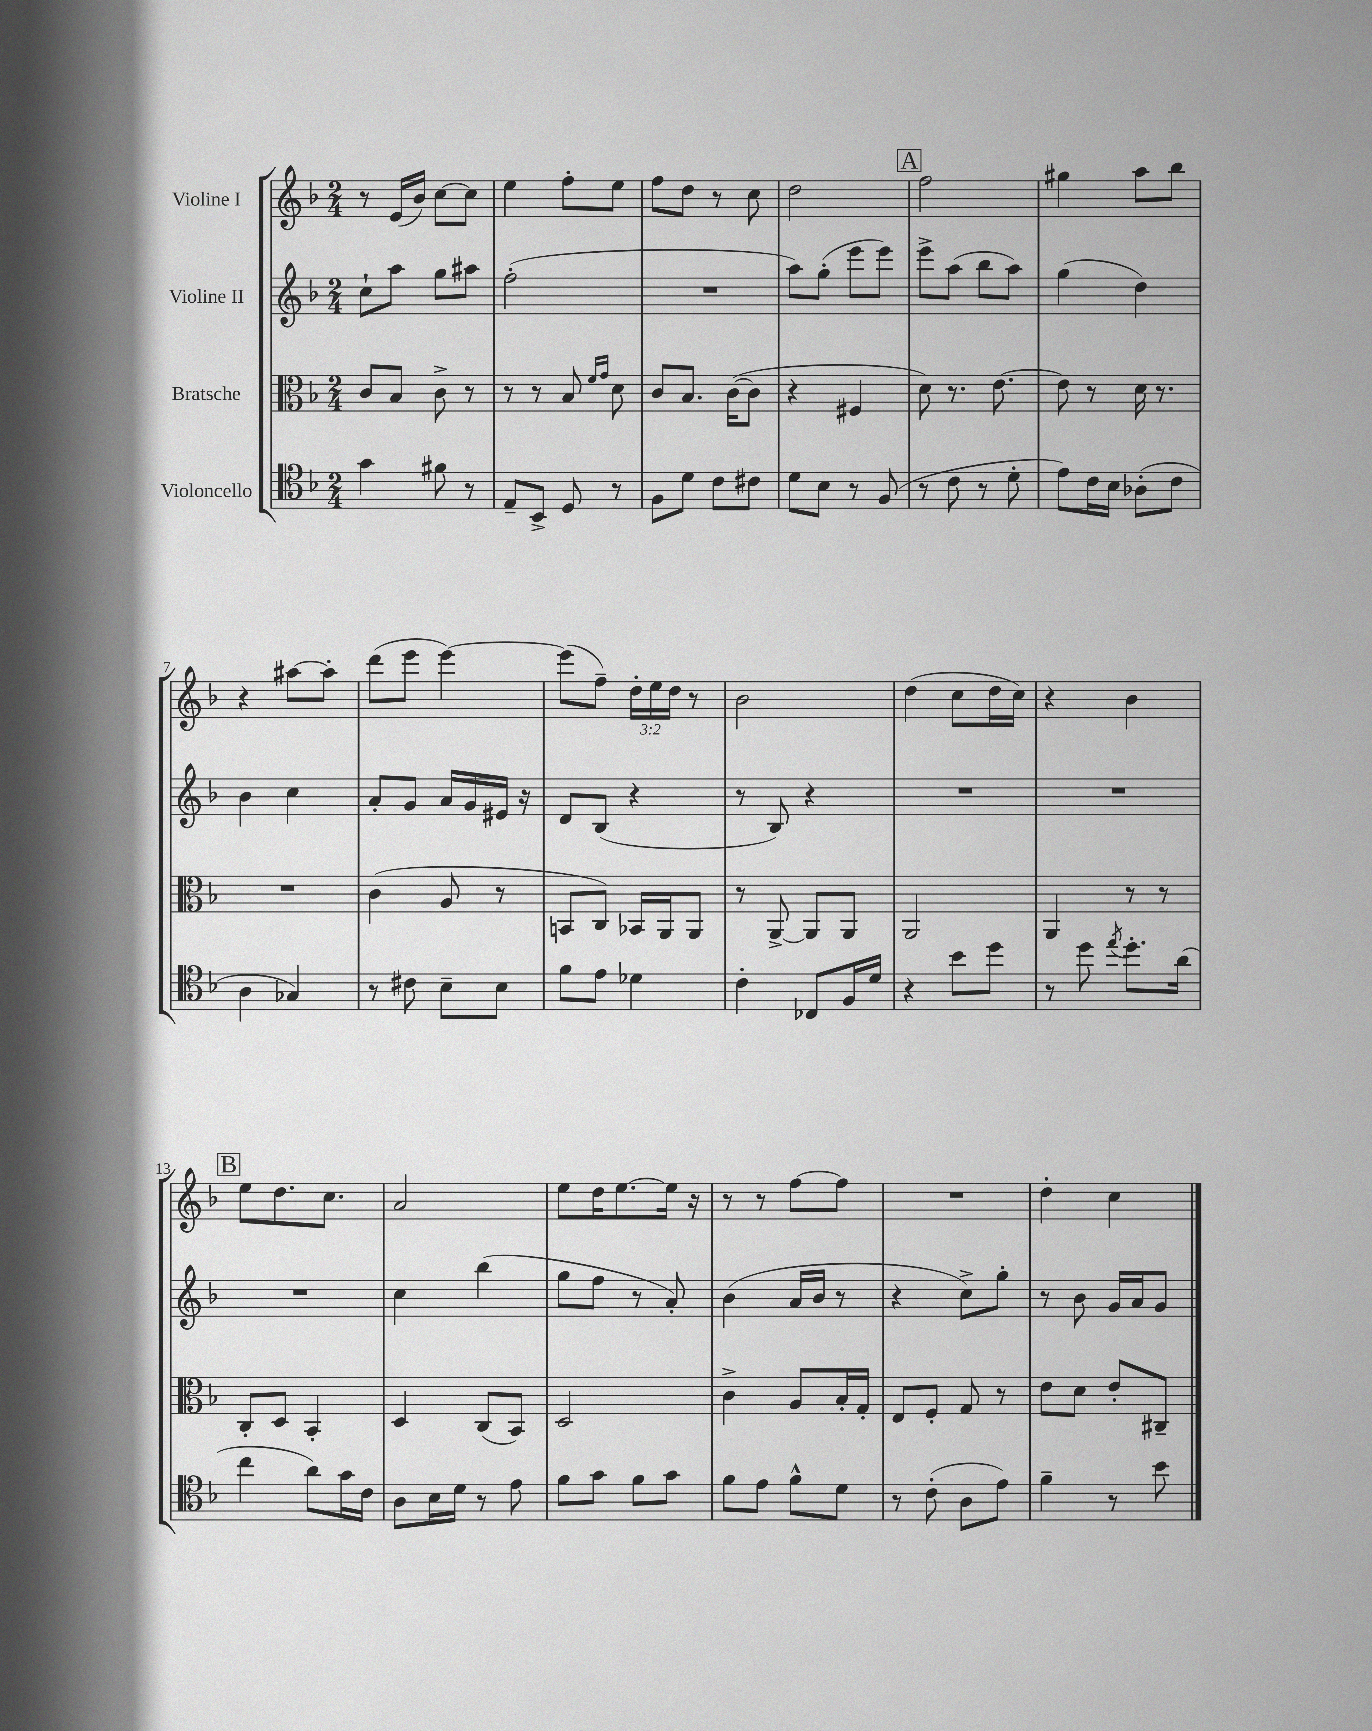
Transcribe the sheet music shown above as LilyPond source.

<<
\new StaffGroup <<
\new Staff = "s0" \with { instrumentName = "Violine I" } {
    \clef treble \key f \major \numericTimeSignature \time 2/4 \override Staff.TupletNumber.text = #tuplet-number::calc-fraction-text
    r8 e'16( bes'16) c''8~ c''8 |
    e''4 f''8-. e''8 |
    f''8 d''8 r8 c''8 |
    d''2 |
    \mark \markup { \box "A" } f''2 |
    gis''4 a''8 bes''8 |
    r4 ais''8~ ais''8-. |
    d'''8( e'''8 e'''4~) |
    e'''8( f''8--) \tuplet 3/2 { d''16-. e''16 d''16 } r8 |
    bes'2 |
    d''4( c''8 d''16 c''16) |
    r4 bes'4 |
    \mark \markup { \box "B" } e''8 d''8. c''8. |
    a'2 |
    e''8 d''16 e''8.~ e''16 r16 |
    r8 r8 f''8~ f''8 |
    R2 |
    d''4-. c''4 \bar "|." |
}
\new Staff = "s1" \with { instrumentName = "Violine II" } {
    \clef treble \key f \major \numericTimeSignature \time 2/4
    c''8-! a''8 g''8 ais''8 |
    f''2-.( |
    R2 |
    a''8) g''8-.( e'''8 e'''8) |
    \mark \markup { \box "A" } e'''8-> a''8( bes''8 a''8) |
    g''4( d''4) |
    bes'4 c''4 |
    a'8-. g'8 a'16 g'16 eis'16 r16 |
    d'8 bes8( r4 |
    r8 bes8) r4 |
    R2 |
    R2 |
    \mark \markup { \box "B" } R2 |
    c''4 bes''4( |
    g''8 f''8 r8 a'8-.) |
    bes'4( a'16 bes'16 r8 |
    r4 c''8->) g''8-. |
    r8 bes'8 g'16 a'16 g'8 \bar "|." |
}
\new Staff = "s2" \with { instrumentName = "Bratsche" } {
    \clef alto \key f \major \numericTimeSignature \time 2/4
    c'8 bes8 c'8-> r8 |
    r8 r8 bes8 \grace { f'16 g'16 } d'8 |
    c'8 bes8. c'16~( c'8 |
    r4 fis4 |
    \mark \markup { \box "A" } d'8) r8. e'8.~ |
    e'8 r8 d'16 r8. |
    R2 |
    c'4( a8 r8 |
    b,8 c8) bes,16 a,16 a,8 |
    r8 a,8~-> a,8 a,8 |
    a,2 |
    a,4 r8 r8 |
    \mark \markup { \box "B" } c8-. d8 bes,4-. |
    d4 c8( bes,8) |
    d2 |
    c'4-> a8 bes16-. g16-. |
    e8 f8-. g8 r8 |
    e'8 d'8 e'8-. cis8-- \bar "|." |
}
\new Staff = "s3" \with { instrumentName = "Violoncello" } {
    \clef tenor \key f \major \numericTimeSignature \time 2/4
    g'4 fis'8 r8 |
    e8-- bes,8-> d8 r8 |
    f8 d'8 c'8 cis'8 |
    d'8 bes8 r8 f8( |
    \mark \markup { \box "A" } r8 c'8 r8 d'8-. |
    e'8) c'16 bes16 aes8-.( c'8 |
    a4 ges4) |
    r8 cis'8 bes8-- bes8 |
    f'8 e'8 des'4 |
    c'4-. ces8 f16 d'16 |
    r4 bes'8 d''8 |
    r8 d''8 \acciaccatura { e''8 } d''8.-. a'16( |
    \mark \markup { \box "B" } c''4 a'8) g'16 c'16 |
    a8 bes16 d'16 r8 e'8 |
    f'8 g'8 f'8 g'8 |
    f'8 e'8 f'8-^ d'8 |
    r8 c'8-.( a8 e'8) |
    f'4-- r8 bes'8 \bar "|." |
}
>>
>>
